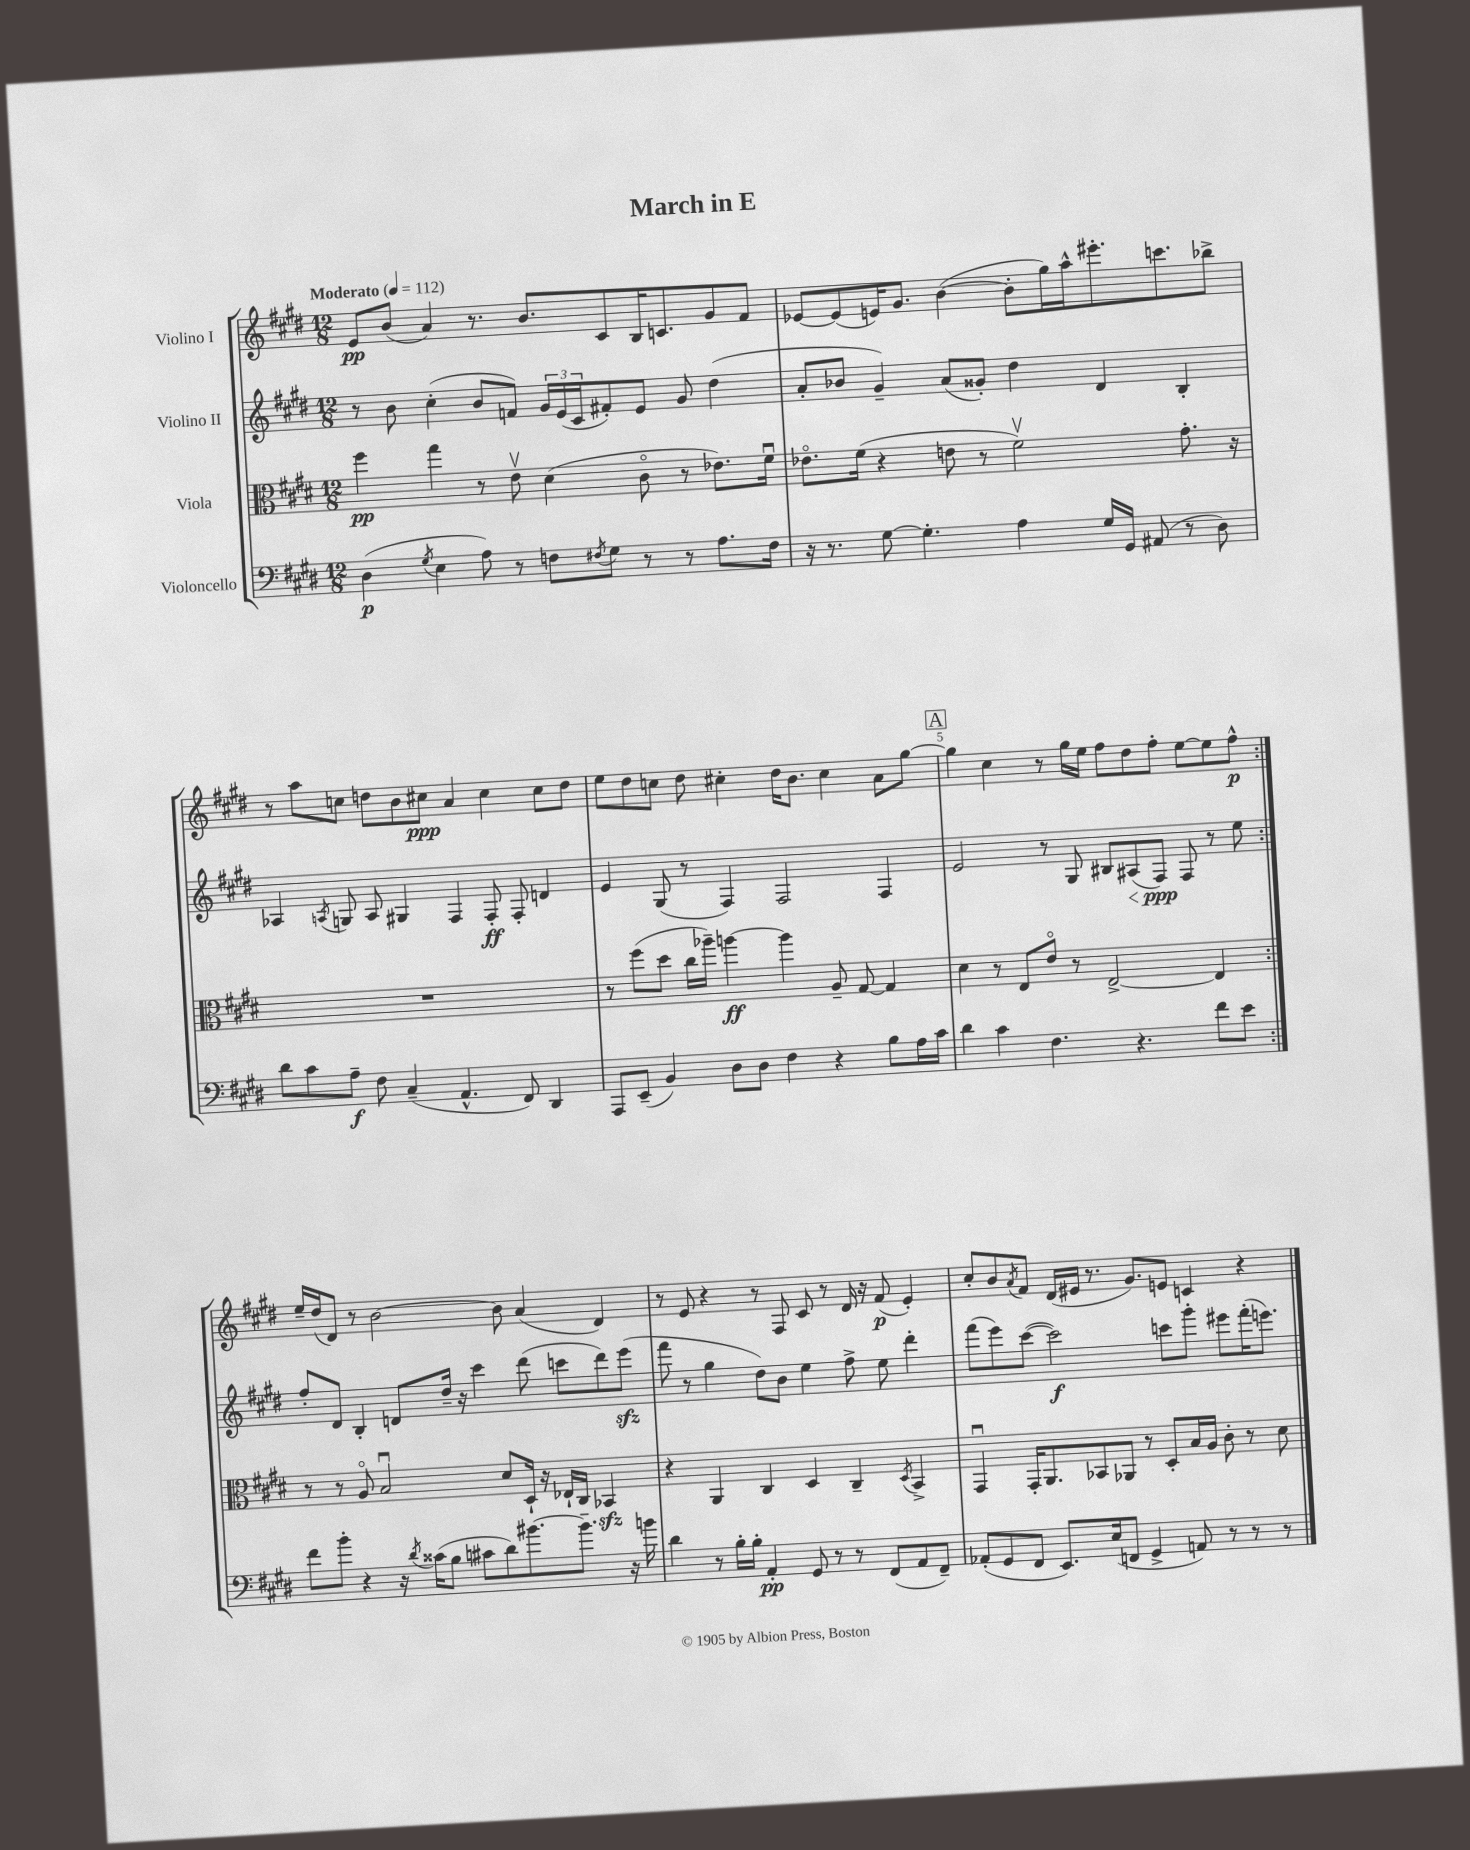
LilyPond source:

\header { title = "March in E" }
<<
\new StaffGroup <<
\new Staff = "s0" \with { instrumentName = "Violino I" } {
    \clef treble \key e \major \numericTimeSignature \time 12/8 \tempo "Moderato" 4 = 112
    \repeat volta 2 { e'8\pp b'8( a'4) r8. b'8. cis'8 b16 c'8. gis'8 fis'8 |
    ees'8~ ees'8( e'16) gis'8. b'4~( b'8-. gis''16) a''16-^ eis'''8.-. c'''8. bes''8-> |
    r8 a''8 c''8 d''8 b'8 cis''8\ppp a'4 cis''4 cis''8 d''8 |
    e''8 dis''8 c''8 dis''8 cis''4-. dis''16 b'8. cis''4 a'8 gis''8~ |
    \mark \markup { \box "A" } gis''4 cis''4 r8 gis''16 e''16 fis''8 dis''8 fis''8-. e''8~ e''8 fis''8-^\p | }
    e''16-- dis''16( dis'8) r8 b'2~ b'8 a'4( dis'4) |
    r8 e'8 r4 r8 fis8 cis'8 r8 dis'16 r16 fis'8\p( e'4-.) |
    cis''8-. b'8 \acciaccatura { a'8 } fis'8 dis'16( eis'16 r8. gis'8.) e'8 c'4 r4 \bar "|." |
}
\new Staff = "s1" \with { instrumentName = "Violino II" } {
    \clef treble \key e \major \numericTimeSignature \time 12/8
    \repeat volta 2 { r8 b'8 cis''4-.( b'8 f'8) \tuplet 3/2 { gis'16 e'16( cis'16 } fis'8-.) e'8 gis'8 dis''4( |
    a'8-. bes'8 gis'4--) a'8( gisis'8-.) dis''4 dis'4 b4-. |
    aes4 \acciaccatura { a8 } g8 a8 gis4 fis4 fis8-.\ff fis8-. d'4 |
    e'4 gis8( r8 fis4) fis2 fis4 |
    \mark \markup { \box "A" } e'2 r8 gis8 bis8 ais8\<( fis8\ppp\!) fis8 r8 e''8 | }
    fis''8-. dis'8 b4-. d'8 dis''16-- r16 cis'''4 dis'''8( c'''8 dis'''8) e'''8\sfz( |
    fis'''8 r8 gis''4 dis''8) b'8 e''4 fis''8-> e''8 dis'''4-. |
    fis'''8( e'''8) cis'''8~( cis'''2\f) c'''8 gis'''8-. eis'''8 fis'''16-.( e'''8.) \bar "|." |
}
\new Staff = "s2" \with { instrumentName = "Viola" } {
    \clef alto \key e \major \numericTimeSignature \time 12/8
    \repeat volta 2 { fis''4\pp gis''4 r8 e'8\upbow dis'4( cis'8\flageolet r8 ees'8.) fis'16\downbow |
    ees'8.\flageolet fis'16( r4 e'8 r8 fis'2\upbow) gis'8.-. r16 |
    R1. |
    r8 fis''8( dis''8 cis''16 aes''16--) a''4~\ff a''4 a8-- gis8~ gis4 |
    \mark \markup { \box "A" } dis'4 r8 e8 e'8\flageolet r8 e2~-> e4 | }
    r8 r8 a8\flageolet b2\downbow dis'8 dis16-! r16 ees16-! cis16 bes,4\sfz |
    r4 a,4 cis4 dis4 cis4-- \acciaccatura { dis8 } b,4-> |
    gis,4\downbow gis,16-. a,8. bes,8 aes,8 r8 dis8-. b16 a16 cis'8-. r8 dis'8 \bar "|." |
}
\new Staff = "s3" \with { instrumentName = "Violoncello" } {
    \clef bass \key e \major \numericTimeSignature \time 12/8
    \repeat volta 2 { dis4\p( \acciaccatura { gis8 } e4 a8) r8 f8 \acciaccatura { fis8 } gis8 r8 r8 a8. fis16 |
    r16 r8. gis8~ gis4.-. a4 gis16 gis,16 ais,8( r8 dis8) |
    dis'8 cis'8 a8--\f fis8 cis4--( a,4.-^ fis,8) dis,4 |
    a,,8 e,8--( b,4) dis8 dis8 fis4 r4 b8 a16 cis'16 |
    \mark \markup { \box "A" } dis'4 cis'4 fis4. r4. fis'8 e'8 | }
    fis'8 b'8-. r4 r16 \acciaccatura { dis'8 } cisis'16( b8 cis'8 dis'8) bis'8.~ bis'8.-- r16 b'16 |
    dis'4 r8 b16-. b16-. a,4-.\pp gis,8 r8 r8 fis,8( a,8 fis,8--) |
    aes,8-.( gis,8 fis,8 e,8.) e16( f,8 gis,4-> a,8) r8 r8 r8 \bar "|." |
}
>>
>>
\layout { \context { \Score \override BarNumber.break-visibility = ##(#f #t #t) barNumberVisibility = #(every-nth-bar-number-visible 5) } }
